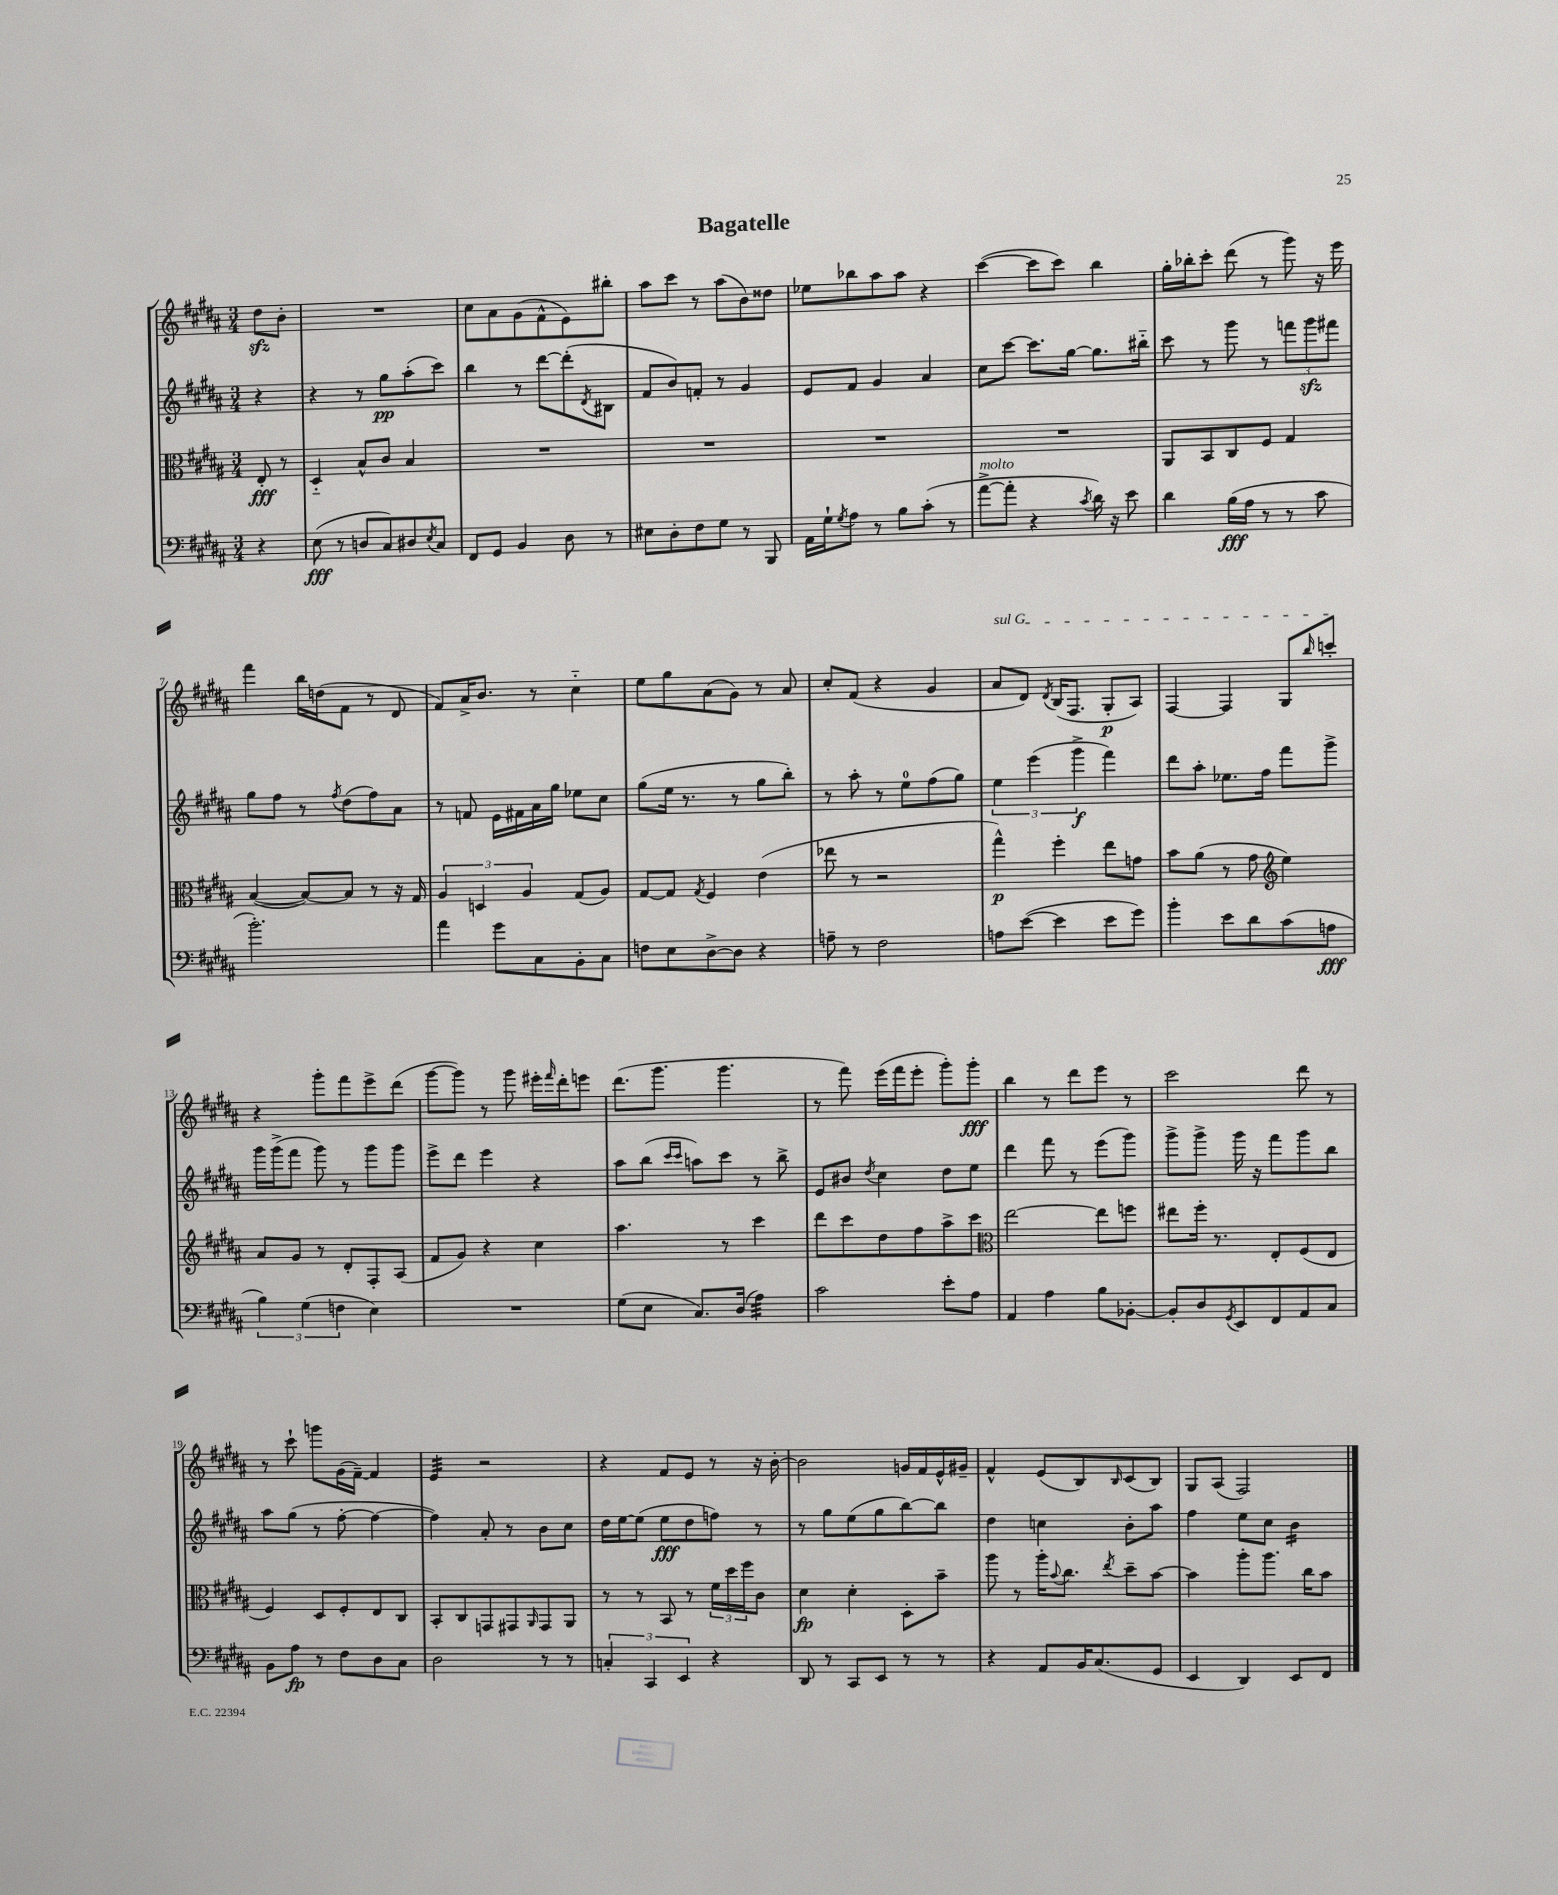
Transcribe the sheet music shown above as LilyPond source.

\header { title = "Bagatelle" }
<<
\new StaffGroup <<
\new Staff = "s0" {
    \clef treble \key b \major \numericTimeSignature \time 3/4 \partial 4
    dis''8\sfz b'8-. |
    R2. |
    cis''8 ais'8 gis'8( fis'8-^ e'8) bis''8-. |
    ais''8 cis'''8 r8 ais''8( b'8) disis''8 |
    ees''8 bes''8 ais''8 ais''8 r4 |
    cis'''4~( cis'''8 cis'''8) b''4 |
    gis''16-. bes''16-. cis'''8-. dis'''8( r8 gis'''8) r16 e'''16 |
    fis'''4 b''16 d''16( fis'8 r8 dis'8 |
    fis'8) ais'16-> b'8. r8 cis''4-_ |
    e''8 gis''8 ais'8( gis'8) r8 ais'8 |
    cis''8-. fis'8( r4 gis'4 |
    \once \override TextSpanner.bound-details.left.text = \markup { \italic "sul G" } ais'8\startTextSpan dis'8) \acciaccatura { dis'8 } b16( fis8. gis8-.\p ais8) |
    fis4~ fis4 gis8 \grace { b''16 } c'''8-.\stopTextSpan |
    r4 gis'''8-. fis'''8 e'''8-> dis'''8( |
    gis'''8~ gis'''8) r8 gis'''8 eis'''16-. \grace { fis'''16 } dis'''16-. e'''8 |
    dis'''8.( gis'''8. gis'''4. |
    r8 fis'''8) e'''16( fis'''16 e'''8-. gis'''8-.) gis'''8-.\fff |
    b''4 r8 dis'''8 e'''8 r8 |
    cis'''2 dis'''8 r8 |
    r8 cis'''8-! g'''8 gis'16( fis'16~--) fis'4 |
    e'4:32 r2 |
    r4 fis'8 e'8 r8 r16 b'16~-. |
    b'2 g'16 fis'16 e'16-^ gis'16-- |
    fis'4-^ e'8( b8) \grace { b16 } cis'8( b8) |
    gis8 ais8( fis2) \bar "|." |
}
\new Staff = "s1" {
    \clef treble \key b \major \numericTimeSignature \time 3/4 \partial 4
    r4 |
    r4 r8 gis''8\pp ais''8-.( cis'''8) |
    b''4 r8 dis'''8~ dis'''8-.( \acciaccatura { dis'8 } bis8 |
    fis'8 b'8) f'8-. r8 gis'4 |
    e'8 fis'8 gis'4 ais'4 |
    cis''8 cis'''8~ cis'''8. gis''16~ gis''8. bis''16-_ |
    cis'''8 r8 gis'''8 r8 \tuplet 3/2 { f'''8 gis'''8\sfz fis'''8 } |
    gis''8 fis''8 r8 \acciaccatura { fis''8 } dis''8( fis''8) ais'8 |
    r8 f'8 e'16 fis'16 ais'16 gis''16 ees''8 cis''8 |
    gis''8( e''16 r8. r8 gis''8 b''8-.) |
    r8 ais''8-. r8 e''8-0 fis''8( gis''8) |
    \tuplet 3/2 { e''4 e'''4( gis'''4->\f } fis'''4) |
    dis'''8 ais''8-. ees''8. fis''16 fis'''8 gis'''8-> |
    gis'''16 gis'''16->( fis'''8 gis'''8) r8 gis'''8 gis'''8 |
    e'''8-> dis'''8 e'''4 r4 |
    ais''8 b''8( \grace { cis'''16 cis'''16 } a''8) cis'''8 r8 b''8-> |
    e'8 bis'8 \acciaccatura { dis''8 } cis''4 dis''8 e''8 |
    dis'''4 fis'''8 r8 e'''8( gis'''8) |
    gis'''8-> gis'''8-> gis'''16 r16 fis'''8 gis'''8 b''8 |
    ais''8 gis''8( r8 fis''8~-. fis''4~ |
    fis''4) ais'8-. r8 b'8 cis''8 |
    dis''16 e''16~ e''8( e''8\fff dis''8 f''8) r8 |
    r8 gis''8 e''8( gis''8 b''8~) b''8 |
    dis''4 c''4 b'8-. ais''8 |
    fis''4 e''8 cis''8 b'4:16 \bar "|." |
}
\new Staff = "s2" {
    \clef alto \key b \major \numericTimeSignature \time 3/4 \partial 4
    e8-.\fff r8 |
    dis4-_ b8-^ cis'8 b4 |
    R2. |
    R2. |
    R2. |
    R2. |
    ais,8 b,8 cis8 fis8 gis4 |
    b4~( b8~) b8 r8 r16 gis16 |
    \tuplet 3/2 { ais4 d4 ais4 } gis8( ais8) |
    gis8~ gis8 \acciaccatura { gis8 } fis4 e'4( |
    ees''8 r8 r2 |
    gis''4-^\p) fis''4-. e''8 g'8 |
    b'8 ais'8( r8 gis'8 \clef treble e''4) |
    ais'8 gis'8 r8 dis'8-. fis8-. ais8( |
    fis'8 gis'8) r4 cis''4 |
    ais''4. r8 cis'''4 |
    dis'''8 cis'''8 dis''8 fis''8 ais''8-> cis'''8 |
    \clef alto e''2~ e''8 f''8 |
    eis''8 fis''16-. r8. e8-. fis8( e8 |
    fis4) dis8 fis8-. e8 cis8 |
    b,8-. cis8 g,8 gis,8 \grace { ais,16 } gis,8 ais,8 |
    r8 r8 b,8 r8 \tuplet 3/2 { fis'16 dis''16 fis''16 } cis'8 |
    dis'4\fp dis'4-. dis8-. b'8-- |
    ais''8 r8 ais''16-. \appoggiatura { b'8 } cis''8. \acciaccatura { e''8 } dis''8-- b'8~ |
    b'4 ais''8-. ais''8. cis''16 b'8 \bar "|." |
}
\new Staff = "s3" {
    \clef bass \key b \major \numericTimeSignature \time 3/4 \partial 4
    r4 |
    e8\fff( r8 d8 cis8) dis8 \acciaccatura { e8 } cis8 |
    fis,8 gis,8 b,4 dis8 r8 |
    eis8 dis8-. fis8 gis8 r8 b,,8 |
    ais,16 gis16-! \acciaccatura { gis8 } ais8 r8 b8 cis'8-.( r8 |
    ais'8~->^\markup { \italic "molto" } ais'8-. r4 \acciaccatura { cis'8 } dis'16) r16 e'8 |
    dis'4 b16\fff( ais16 r8 r8 cis'8 |
    b'2.-.) |
    ais'4 gis'8 cis8 b,8-. cis8 |
    f8 e8 dis8~-> dis8 r4 |
    a8-- r8 fis2 |
    a8 e'8~( e'4 e'8 gis'8) |
    b'4-. e'8 dis'8 cis'8( a8\fff |
    \tuplet 3/2 { b4) gis4( f4 } e4) |
    R2. |
    gis8( e8 cis8.) dis16( ais4:32) |
    cis'2 e'8-. ais8 |
    ais,4 ais4 b8 bes,8~-. |
    bes,8-. dis8 \acciaccatura { gis,8 } e,8 fis,8 ais,8 cis8 |
    b,8 ais8\fp r8 fis8 dis8 cis8 |
    dis2 r8 r8 |
    \tuplet 3/2 { c4-. cis,4 e,4 } r4 |
    dis,8 r8 cis,8 e,8 r8 r8 |
    r4 ais,8 b,16 cis8.( gis,8 |
    e,4 dis,4) e,8 fis,8 \bar "|." |
}
>>
>>
